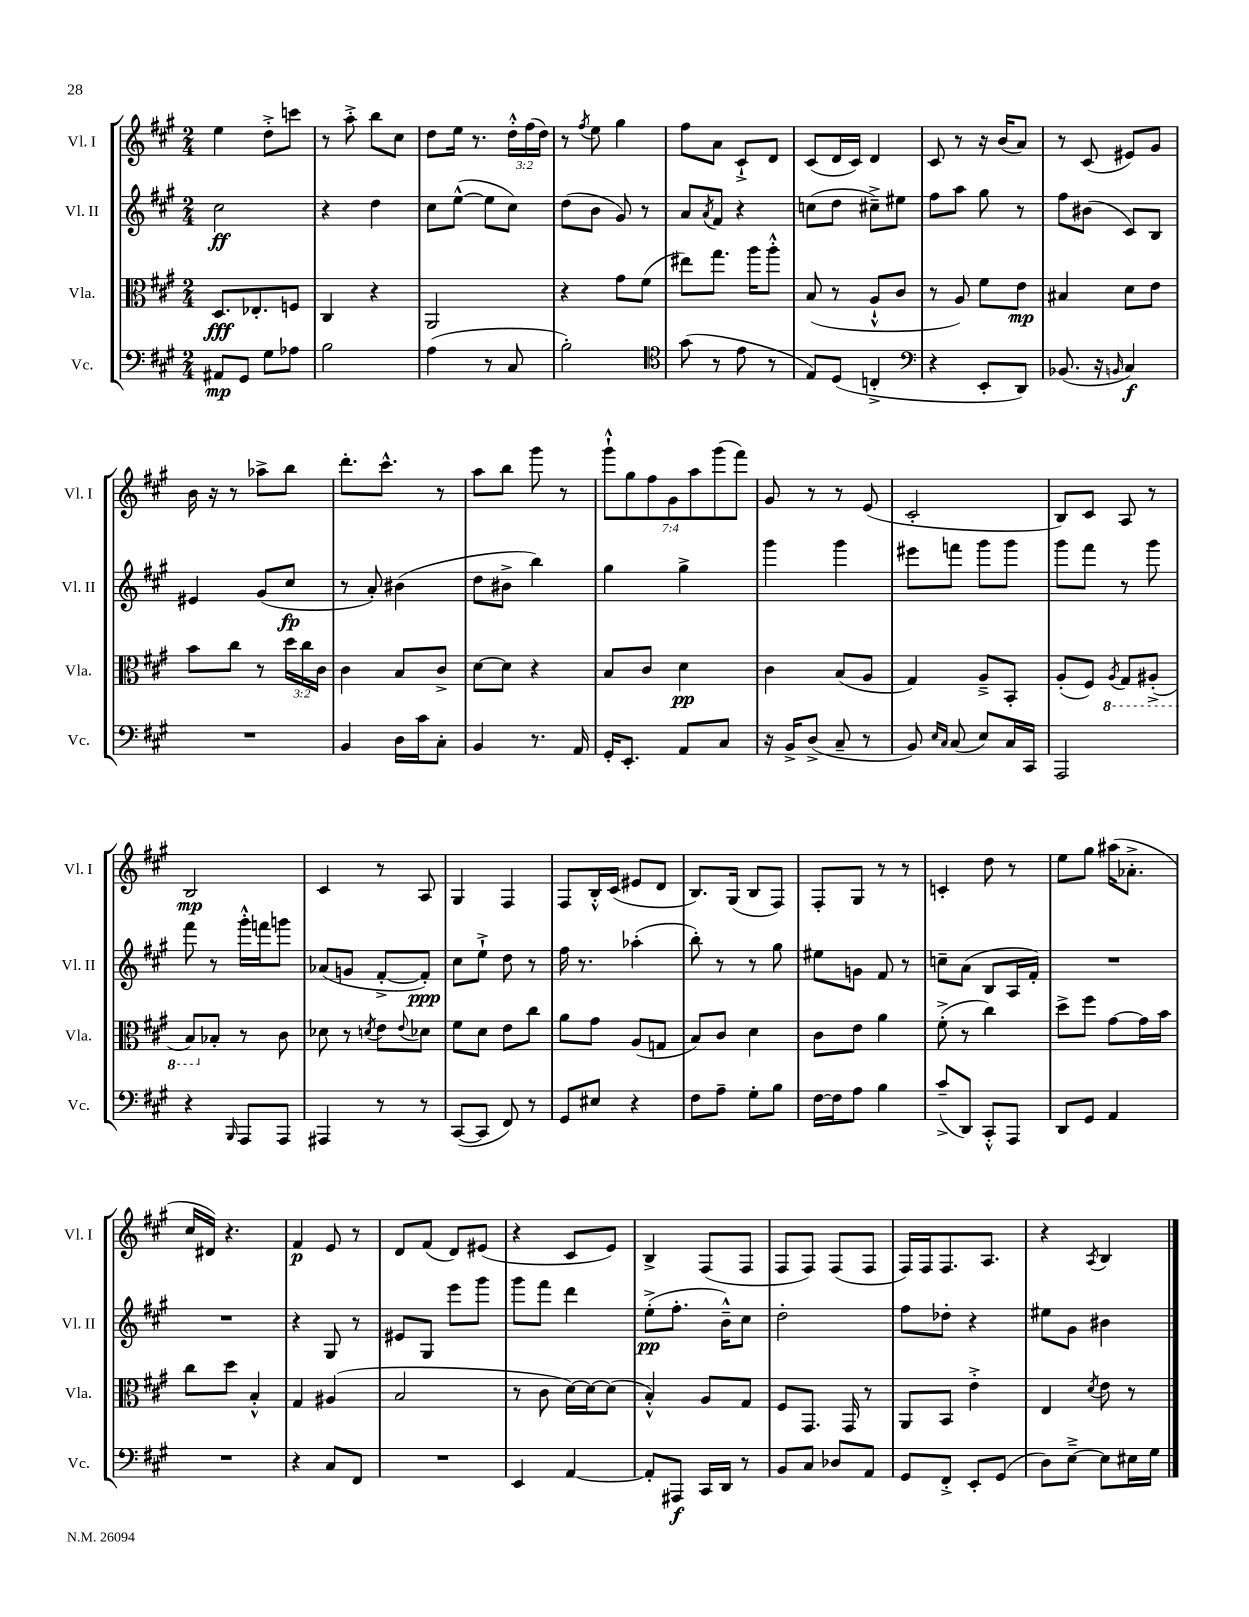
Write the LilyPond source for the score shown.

<<
\new StaffGroup <<
\new Staff = "s0" \with { instrumentName = "Vl. I" shortInstrumentName = "Vl. I" } {
    \clef treble \key a \major \numericTimeSignature \time 2/4 \override Staff.TupletNumber.text = #tuplet-number::calc-fraction-text
    e''4 d''8-.-> c'''8 |
    r8 a''8-.-> b''8 cis''8 |
    d''8 e''16 r8. \tuplet 3/2 { d''16-.-^ fis''16( d''16) } |
    r8 \acciaccatura { fis''8 } e''8 gis''4 |
    fis''8 a'8 cis'8-!-> d'8 |
    cis'8( d'16 cis'16) d'4 |
    cis'8 r8 r16 b'16( a'8) |
    r8 cis'8( eis'8) gis'8 |
    b'16 r16 r8 aes''8-> b''8 |
    d'''8.-. cis'''8.-^ r8 |
    a''8 b''8 gis'''8 r8 |
    \tuplet 7/4 { gis'''8-!-^ gis''8 fis''8 gis'8 a''8 gis'''8( fis'''8) } |
    gis'8 r8 r8 e'8( |
    cis'2-. |
    b8) cis'8 a8 r8 |
    b2\mp |
    cis'4 r8 a8 |
    gis4 fis4 |
    fis8 b16-.-^ cis'16( eis'8 d'8 |
    b8.) gis16( b8 fis8) |
    fis8-. gis8 r8 r8 |
    c'4-. d''8 r8 |
    e''8 gis''8 ais''16( aes'8.-.-> |
    cis''16 dis'16) r4. |
    fis'4\p e'8 r8 |
    d'8 fis'8( d'8) eis'8( |
    r4 cis'8 e'8) |
    b4-> fis8( fis8 |
    fis8 fis8) fis8( fis8 |
    fis16) fis16 fis8. a8. |
    r4 \acciaccatura { a8 } b4 \bar "|." |
}
\new Staff = "s1" \with { instrumentName = "Vl. II" shortInstrumentName = "Vl. II" } {
    \clef treble \key a \major \numericTimeSignature \time 2/4
    cis''2\ff |
    r4 d''4 |
    cis''8 e''8~-^( e''8 cis''8) |
    d''8( b'8 gis'8) r8 |
    a'8 \acciaccatura { a'8 } fis'8 r4 |
    c''8( d''8 cis''8--->) eis''8 |
    fis''8 a''8 gis''8 r8 |
    fis''8 bis'8( cis'8) b8 |
    eis'4 gis'8( cis''8\fp |
    r8 a'8-.) bis'4( |
    d''8 bis'8-> b''4) |
    gis''4 gis''4-> |
    gis'''4 gis'''4 |
    eis'''8 f'''8 gis'''8 gis'''8 |
    gis'''8 fis'''8 r8 gis'''8 |
    fis'''8 r8 gis'''16-.-^ f'''16 g'''8 |
    aes'8( g'8 fis'8~-.-> fis'8-.\ppp) |
    cis''8 e''8-!-> d''8 r8 |
    fis''16 r8. aes''4-.( |
    b''8-.) r8 r8 gis''8 |
    eis''8 g'8 fis'8 r8 |
    c''8-- a'8( b8 a16 fis'16-.) |
    R2 |
    R2 |
    r4 gis8 r8 |
    eis'8 gis8 e'''8 gis'''8 |
    gis'''8 fis'''8 d'''4 |
    e''8-.->\pp( fis''8.-. b'16---^) cis''8 |
    d''2-. |
    fis''8 des''8-. r4 |
    eis''8 gis'8 bis'4 \bar "|." |
}
\new Staff = "s2" \with { instrumentName = "Vla." shortInstrumentName = "Vla." } {
    \clef alto \key a \major \numericTimeSignature \time 2/4 \override Staff.TupletNumber.text = #tuplet-number::calc-fraction-text
    d8.\fff ees8.-. f8 |
    cis4 r4 |
    a,2 |
    r4 gis'8 fis'8( |
    eis''8) gis''8. a''16 a''8-.-^ |
    b8( r8 a8-!-^ cis'8 |
    r8 a8) fis'8 e'8\mp |
    bis4 d'8 e'8 |
    b'8 cis''8 r8 \tuplet 3/2 { d''16 cis''16 cis'16 } |
    cis'4 b8 cis'8-> |
    d'8~ d'8 r4 |
    b8 cis'8 d'4\pp |
    cis'4 b8( a8 |
    gis4) a8---> b,8-. |
    a8-.( fis8) \ottava #-1 \acciaccatura { a,8 } gis,8 ais,8-.->( |
    b,8) \ottava #0 bes8-. r8 cis'8 |
    des'8 r8 \acciaccatura { d'8 } e'8 \appoggiatura { e'8 } des'8 |
    fis'8 d'8 e'8 cis''8 |
    a'8 gis'8 a8( g8 |
    b8) cis'8 d'4 |
    cis'8 e'8 a'4 |
    fis'8-.->( r8 cis''4) |
    d''8-> fis''8 gis'8~ gis'16 b'16 |
    cis''8 d''8 b4-.-^ |
    gis4 ais4( |
    b2 |
    r8 cis'8 d'16~) d'16~ d'8( |
    b4-.-^) a8 gis8 |
    fis8 gis,8. gis,16 r8 |
    a,8 b,8 e'4-.-> |
    e4 \acciaccatura { d'8 } e'8 r8 \bar "|." |
}
\new Staff = "s3" \with { instrumentName = "Vc." shortInstrumentName = "Vc." } {
    \clef bass \key a \major \numericTimeSignature \time 2/4
    ais,8\mp gis,8 gis8 aes8 |
    b2 |
    a4( r8 cis8 |
    b2-.) |
    \clef tenor gis'8( r8 e'8 r8 |
    e8) d8( c4-.-> |
    \clef bass r4 e,8-. d,8) |
    bes,8.( r16 \grace { b,16 } cis4\f) |
    R2 |
    b,4 d16 cis'16 cis8-. |
    b,4 r8. a,16 |
    gis,16-. e,8.-. a,8 cis8 |
    r16 b,16-> d8->( cis8-- r8 |
    b,8) \grace { e16 cis16 } cis8( e8) cis16 cis,16 |
    a,,2 |
    r4 \grace { b,,16 } a,,8 a,,8 |
    ais,,4 r8 r8 |
    cis,8~( cis,8 fis,8) r8 |
    gis,8 eis8 r4 |
    fis8 a8-- gis8-. b8 |
    fis16~ fis16 a8 b4 |
    cis'8--->( d,8) cis,8-.-^ a,,8 |
    d,8 gis,8 a,4 |
    R2 |
    r4 cis8 fis,8 |
    R2 |
    e,4 a,4~ |
    a,8-. ais,,8\f cis,16 d,16 r8 |
    b,8 cis8 des8 a,8 |
    gis,8 fis,8-.-> e,8-. gis,8( |
    d8) e8~---> e8 eis16 gis16 \bar "|." |
}
>>
>>
\layout { \context { \Score \remove "Bar_number_engraver" } }
